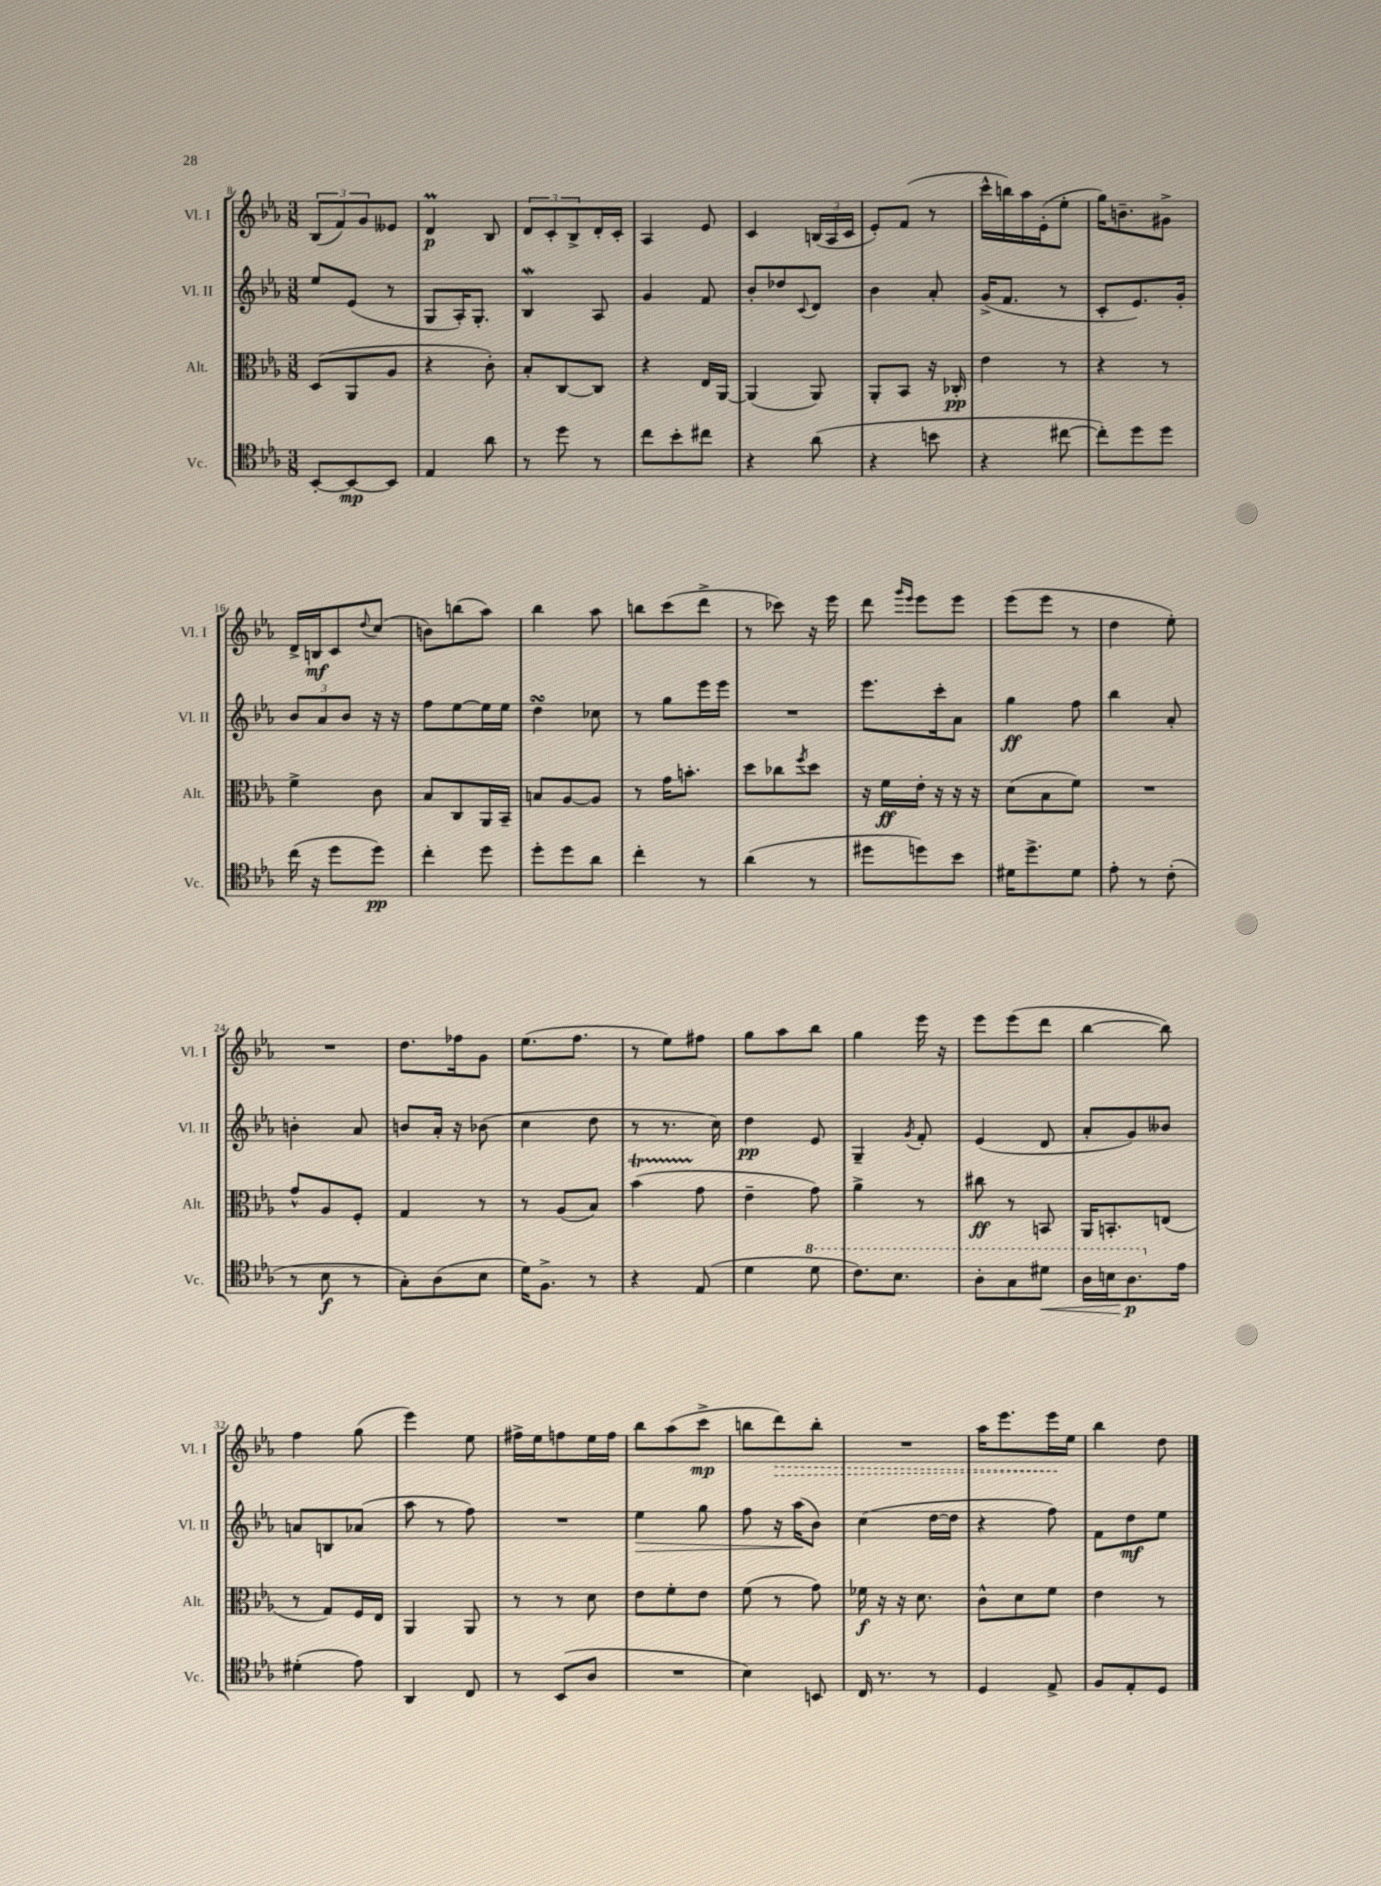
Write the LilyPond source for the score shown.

<<
\new StaffGroup <<
\new Staff = "s0" \with { instrumentName = "Vl. I" shortInstrumentName = "Vl. I" } {
    \clef treble \key ees \major \numericTimeSignature \time 3/8
    \tuplet 3/2 { bes8( f'8) g'8 } eeses'8 |
    d'4\prall\p bes8 |
    \tuplet 3/2 { d'8 c'8-. bes8-> } d'16-. c'16-. |
    aes4 ees'8 |
    c'4 \tuplet 3/2 { b16( aes16 c'16 } |
    ees'8-.) f'8( r8 |
    c'''16-^ b''16) aes''16 ees'16-.( ees''8-. |
    g''16) b'8.-- gis'8-> |
    d'16-> b16\mf c'8 \appoggiatura { d''8 } c''8( |
    b'8) b''8( aes''8) |
    bes''4 aes''8 |
    b''8 c'''8( d'''8-> |
    r8 ces'''8) r16 ees'''16 |
    d'''8 \grace { g'''16 ees'''16 } ees'''8 ees'''8 |
    ees'''8( ees'''8 r8 |
    d''4 ees''8-.) |
    R4. |
    d''8. fes''16 g'8 |
    ees''8.( f''8. |
    r8 ees''8) fis''8 |
    g''8 aes''8 bes''8 |
    g''4 ees'''16 r16 |
    ees'''8 ees'''8( d'''8 |
    bes''4~ bes''8) |
    f''4 g''8( |
    ees'''4) ees''8 |
    fis''16-> ees''16 f''8 ees''16 f''16 |
    bes''8 aes''8( c'''8->\mp |
    b''8 \once \override Hairpin.style = #'dashed-line d'''8\>) b''8-. |
    R4. |
    aes''16 ees'''8. ees'''16\! ees''16 |
    bes''4 d''8 \bar "|." |
}
\new Staff = "s1" \with { instrumentName = "Vl. II" shortInstrumentName = "Vl. II" } {
    \clef treble \key ees \major \numericTimeSignature \time 3/8
    ees''8 ees'8( r8 |
    g8 aes16-.) g8.-. |
    bes4\mordent aes8 |
    g'4 f'8 |
    bes'8-. des''8 \appoggiatura { c'8 } d'8 |
    bes'4 aes'8-. |
    g'16->( f'8. r8 |
    c'8-. ees'8.) g'16-. |
    \tuplet 3/2 { bes'8 aes'8 bes'8 } r16 r16 |
    f''8 ees''8~ ees''16 ees''16 |
    d''4\turn ces''8 |
    r8 g''8 ees'''16 ees'''16 |
    R4. |
    ees'''8. c'''16-. aes'8 |
    g''4\ff f''8 |
    bes''4 aes'8-. |
    b'4-. aes'8 |
    b'8 aes'16-. r16 bes'8( |
    c''4 d''8 |
    r8 r8. c''16) |
    d''4\pp ees'8 |
    g4-- \acciaccatura { g'8 } f'8-. |
    ees'4( d'8 |
    aes'8-. g'8) beses'8 |
    a'8 b8 aes'8( |
    aes''8 r8 f''8) |
    R4. |
    ees''4\> g''8 |
    f''8 r16 aes''16\!( bes'8) |
    c''4( d''16~ d''16 |
    r4 f''8) |
    f'8 d''8\mf ees''8 \bar "|." |
}
\new Staff = "s2" \with { instrumentName = "Alt." shortInstrumentName = "Alt." } {
    \clef alto \key ees \major \numericTimeSignature \time 3/8
    d8( aes,8 aes8 |
    r4 c'8-.) |
    bes8-. c8~ c8 |
    r4 ees16 aes,16~ |
    aes,4( aes,8) |
    aes,8-. bes,8 r16 ces16-.\pp |
    ees'4 r8 |
    r4 r8 |
    f'4-> c'8 |
    bes8 c8 aes,16 bes,16-- |
    b8 aes8~ aes8 |
    r8 g'16 b'8.-. |
    d''8 ces''8 \acciaccatura { f''8 } d''8 |
    r16 f'16\ff ees'16-. r16 r16 r16 |
    d'8( bes8 f'8) |
    R4. |
    g'8-^ aes8 f8-. |
    g4 r8 |
    r8 aes8( bes8) |
    bes'4\startTrillSpan( g'8\stopTrillSpan |
    ees'4-- g'8) |
    aes'4-> r8 |
    cis''8\ff r8 b,8 |
    aes,16 b,8.-. e8( |
    r8 g8) f16 ees16 |
    aes,4 aes,8 |
    r8 r8 d'8 |
    ees'8 f'8-. ees'8 |
    f'8( r8 g'8) |
    fes'16\f r16 r16 d'8. |
    c'8-^ d'8 f'8 |
    ees'4 r8 \bar "|." |
}
\new Staff = "s3" \with { instrumentName = "Vc." shortInstrumentName = "Vc." } {
    \clef tenor \key ees \major \numericTimeSignature \time 3/8
    bes,8~-. bes,8~\mp bes,8 |
    ees4 aes'8 |
    r8 d''8 r8 |
    c''8 bes'8-. cis''8 |
    r4 aes'8( |
    r4 b'8 |
    r4 cis''8~ |
    cis''8-.) d''8 d''8 |
    c''16( r16 d''8 d''8\pp) |
    c''4-. d''8 |
    d''8-. d''8 aes'8 |
    c''4-. r8 |
    aes'4( r8 |
    dis''8 d''8) bes'8 |
    dis'16 d''8.-> dis'8 |
    ees'8-. r8 c'8-.( |
    r8 bes8\f r8 |
    g8-.) aes8( bes8 |
    d'16) f8.-> r8 |
    r4 ees8( |
    d'4 \ottava #1 d''8 |
    c''8.) bes'8. |
    aes'8-. g'8 dis''8\< |
    aes'16 b'16 aes'8.\p\! \ottava #0 ees'16 |
    dis'4-.( ees'8) |
    aes,4 c8 |
    r8 bes,8( aes8 |
    R4. |
    bes4) b,8 |
    c16 r8. r8 |
    d4 ees8-> |
    f8 ees8-. d8 \bar "|." |
}
>>
>>
\layout { \context { \Score currentBarNumber = #8 } }
